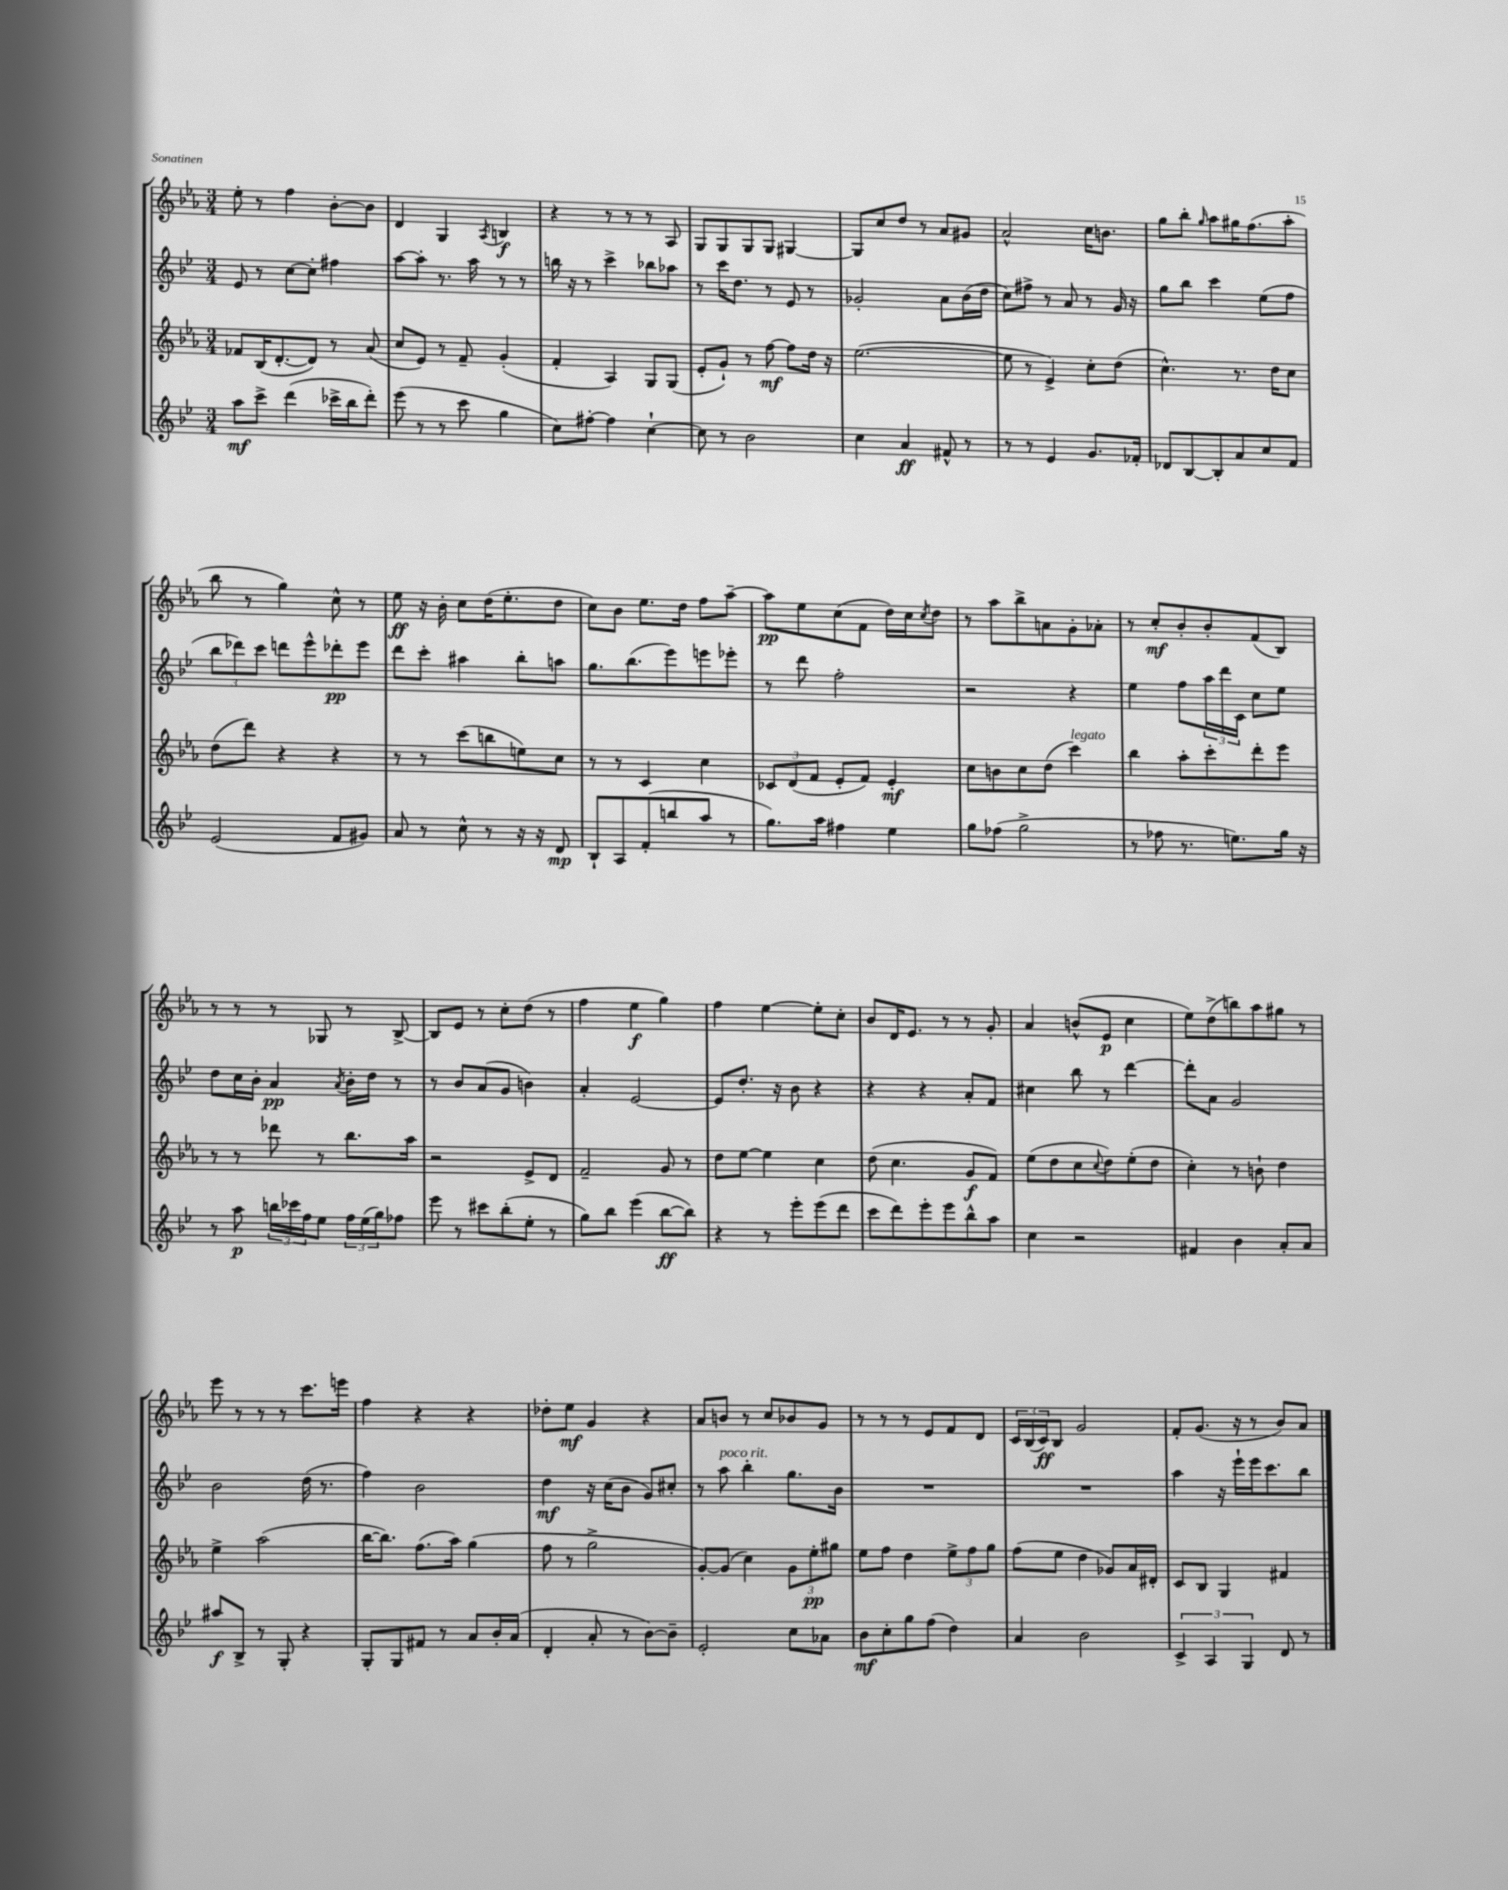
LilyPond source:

<<
\new StaffGroup <<
\new Staff = "s0" {
    \clef treble \key ees \major \numericTimeSignature \time 3/4
    ees''8-. r8 f''4 bes'8~-. bes'8 |
    d'4 g4 \acciaccatura { aes8 } b4\f |
    r4 r8 r8 r8 aes8 |
    g8 g8 g8 g8 gis4~ |
    gis8 c''8 d''8 r8 aes'8 gis'8 |
    aes'2-^ c''16 b'8. |
    g''8 bes''8-. \grace { g''16 } aes''8 gis''16 f''8.( aes''8-. |
    bes''8 r8 g''4) c''8-^ r8 |
    ees''8\ff r16 bes'16-. c''8 d''16( ees''8.-. d''8 |
    c''8) bes'8 ees''8. d''16 f''8 aes''8~-- |
    aes''8\pp ees''8 c''8( f'8 d''16) c''16 \acciaccatura { c''8 } d''8 |
    r8 aes''8 bes''8-> a'8 g'8-. aes'8-. |
    r8 c''8-.\mf bes'8-. bes'8-. f'8( bes8) |
    r8 r8 r8 ges8 r8 bes8~-> |
    bes8 ees'8 r8 c''8-. d''8( r8 |
    f''4 ees''4\f g''4) |
    f''4 ees''4~ ees''8-. c''8-. |
    bes'8 d'16 ees'8. r8 r8 g'8-. |
    aes'4 b'8-^( ees'8\p c''4 |
    ees''8) d''8->( b''8) aes''8 gis''8 r8 |
    ees'''8 r8 r8 r8 c'''8. e'''16 |
    f''4 r4 r4 |
    des''8-. ees''8\mf g'4 r4 |
    aes'8 b'8 r8 c''8 bes'8 g'8 |
    r8 r8 r8 ees'8 f'8 d'8 |
    \tuplet 3/2 { c'16 bes16( c'16\ff) } bes8 g'2 |
    f'8-. g'8.( r16 r8 bes'8) aes'8 \bar "|." |
}
\new Staff = "s1" {
    \clef treble \key bes \major \numericTimeSignature \time 3/4
    ees'8 r8 c''8~ c''8-. fis''4 |
    a''8~ a''8-. r8. a''16 r8 r8 |
    b''16 r16 r8 c'''4-> bes''8 aes''8 |
    r8 c'''16 d''8. r8 ees'8 r8 |
    ges'2-. a'8 bes'16( d''16 |
    c''8) fis''8-> r8 a'8 r8 g'16 r16 |
    g''8 bes''8 c'''4 ees''8( f''8 |
    \tuplet 3/2 { bes''8 des'''8) c'''8 } d'''8 ees'''8-^ des'''8-.\pp ees'''8 |
    d'''8 c'''8-. ais''4 bes''8-. a''8 |
    g''8. bes''8.( ees'''8) e'''8 ees'''8-. |
    r8 d'''8 f''2-. |
    r2 r4 |
    ees''4 f''8 \tuplet 3/2 { a''16 d'''16 c'16 } c''8 ees''8 |
    d''8 c''16 bes'16-. a'4\pp \acciaccatura { a'8 } bes'16-. d''16 r8 |
    r8 bes'8 a'8( g'8 b'4) |
    a'4-. ees'2~ |
    ees'8 d''8.-. r16 bes'8 r4 |
    r4 r4 a'8-. f'8 |
    cis''4 bes''8 r8 d'''4~ |
    d'''8-. a'8 g'2 |
    bes'2 d''16( r8. |
    f''4) bes'2 |
    d''4\mf r16 c''16( bes'8 g'8) cis''8-. |
    r8 a''8^\markup { \italic "poco rit." } bes''4-. g''8. bes'16 |
    R2. |
    R2. |
    a''4 r16 ees'''16-! ees'''16 c'''8. bes''8 \bar "|." |
}
\new Staff = "s2" {
    \clef treble \key ees \major \numericTimeSignature \time 3/4
    fes'8 bes16( d'8.~-. d'8) r8 aes'8( |
    c''8 ees'8) r8 f'8-- g'4-.( |
    f'4-. aes4) g8 g8( |
    ees'8-. g'8-!) r8 f''8~\mf f''8 d''16 r16 |
    ees''2.~( |
    ees''8 r8 ees'4->) c''8-. d''8( |
    c''4.-^) r8. d''16 c''8 |
    d''8( d'''8) r4 r4 |
    r8 r8 c'''8( b''8 e''8) c''8 |
    r8 r8 c'4 c''4 |
    \tuplet 3/2 { ces'8 d'8( f'8 } ees'8-. f'8) ees'4-.\mf |
    c''8 b'8 c''8 d''8( c'''4^\markup { \italic "legato" }) |
    bes''4 aes''8-. c'''8-. d'''8-. ees'''8 |
    r8 r8 des'''8 r8 bes''8. aes''16 |
    r2 ees'8-> d'8 |
    f'2-- g'8 r8 |
    d''8 ees''8~ ees''4 c''4 |
    d''8( c''4. g'8\f f'8) |
    ees''8( d''8 c''8 \appoggiatura { c''8 } d''8) ees''8-.( d''8 |
    c''4-.) r8 b'8-! d''4 |
    ees''4-> aes''2( |
    bes''16~ bes''8.) f''8.( aes''16) g''4( |
    f''8 r8 g''2-> |
    g'8~-.) g'8( c''4) \tuplet 3/2 { g'8 ees''8-.\pp gis''8 } |
    ees''8 f''8 d''4 \tuplet 3/2 { ees''8-> f''8 g''8 } |
    f''8( ees''8 d''4 ges'8) aes'16 dis'16-. |
    c'8 bes8 g4 fis'4 \bar "|." |
}
\new Staff = "s3" {
    \clef treble \key bes \major \numericTimeSignature \time 3/4
    a''8\mf c'''8-> d'''4( ces'''16-> bes''16 d'''8-.) |
    ees'''8( r8 r8 c'''8 g''4 |
    c''8) fis''8~-. fis''4 c''4~-! |
    c''8 r8 bes'2 |
    c''4 a'4\ff fis'8-^ r8 |
    r8 r8 ees'4 g'8. fes'16-. |
    des'8 bes8~ bes8-. a'8 c''8 f'8 |
    ees'2( f'8 gis'8) |
    a'8 r8 c''8-^ r8 r16 r16 d'8\mp |
    bes8-! a8 f'8-.( b''8 a''8 r8 |
    g''8.) a''16 fis''4 ees''4 |
    g''8 fes''8( g''2-> |
    r8 fes''8 r8. e''8.) g''16 r16 |
    r8 a''8\p \tuplet 3/2 { b''16 ces'''16 f''16 } ees''8 \tuplet 3/2 { f''16 ees''16( g''16) } fes''8 |
    ees'''8 r8 cis'''8 bes''8-.( ees''8-. r8 |
    g''8) bes''8 ees'''4( bes''8~\ff bes''8) |
    r4 r8 ees'''8-. ees'''8( d'''8 |
    c'''8 d'''8) ees'''8-. ees'''8 bes''8-^ a''8 |
    c''4 r2 |
    fis'4 bes'4 a'8-. a'8 |
    ais''8\f bes8-> r8 g8-. r4 |
    g8-. g8 fis'8 r8 a'8 bes'16-. a'16( |
    d'4-. a'8-. r8 bes'8~) bes'8-- |
    ees'2-. c''8 aes'8 |
    bes'8\mf c''8-. g''8 f''8( d''4) |
    a'4 bes'2 |
    \tuplet 3/2 { c'4-> a4 g4 } d'8 r8 \bar "|." |
}
>>
>>
\layout { \context { \Score \remove "Bar_number_engraver" } }
